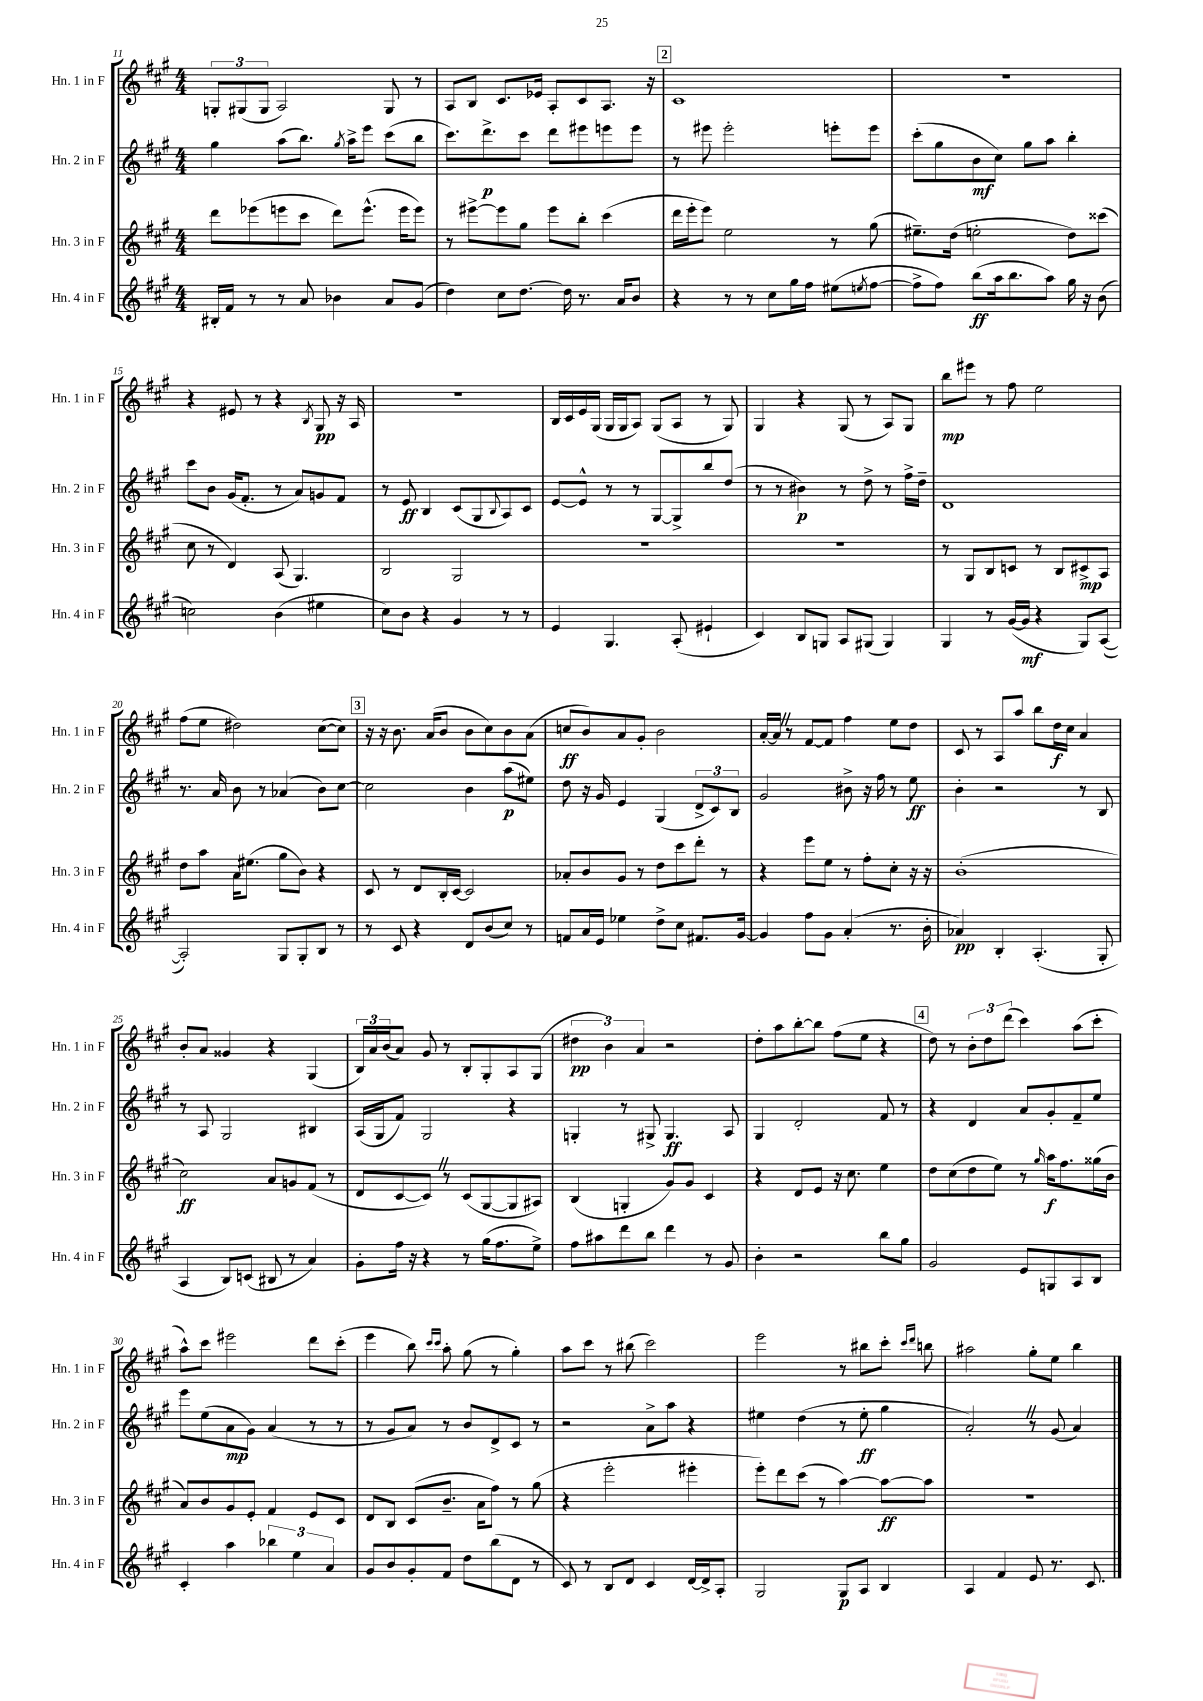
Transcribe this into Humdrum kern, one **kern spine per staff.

**kern	**kern	**kern	**kern
*staff4	*staff3	*staff2	*staff1
*clefG2	*clefG2	*clefG2	*clefG2
*k[f#c#g#]	*k[f#c#g#]	*k[f#c#g#]	*k[f#c#g#]
*M4/4	*M4/4	*M4/4	*M4/4
16B#'/LL	8ddd\L	4gg#\	12G'/L
16f#/JJ	.	.	.
.	.	.	(12G#/
8r	(8eee-\	.	.
.	.	.	12G#/J
8r	8eee\	(8aa\L	2A/)
8a/	8ccc#\J	8.bb\J)	.
4b-\	8ddd\L)	.	.
.	.	8qgg#/	.
.	.	16aa^\LK	.
.	(8.eee^^\J	8eee\J	.
8a/L	.	(8ccc#\L	8G#/
.	16eee\LK	.	.
(8g#/J	8eee\J)	8bb\J	8r
=	=	=	=
4dd\)	8r	8.ccc#\L)	8A/L
.	[8eee#^\L	.	8B/J
.	.	8.ddd^\	.
8cc#\L	8eee#\]	.	8.c#/L
[8.dd\J	8gg#\J	8ccc#\J	.
.	.	.	16e-/Jk
.	8eee#\L	8ddd\L	8A'/L
16dd\]	.	.	.
8.r	8bb'\J	8eee#\	8c#/
.	(4ccc#\	8eee\	8.A/J
16a/LK	.	.	.
8b/J	.	8eee\J	.
.	.	.	16r
=	=	=	=
4r	16ddd\LL	8r	1c#
.	16eee'\J	.	.
.	8eee\J)	8eee#\	.
8r	2ee\	2eee#'\	.
8r	.	.	.
8cc#\L	.	.	.
16gg#\L	.	.	.
16ff#\JJ	.	.	.
(8ee#\L	8r	8eee'\L	.
8qee/	.	.	.
[8ff#\J	(8gg#\	8eee\J	.
=	=	=	=
8ff#^\]L	8.ee#~\L)	(8ccc#'\L	1r
8ff#\J)	.	8gg#\	.
.	(16dd\Jk	.	.
(8bb\L	2ee'\	8b\	.
16aa\k	.	8cc#\J)	.
8.bb\	.	.	.
.	.	8gg#\L	.
8aa\J)	.	8aa\J	.
16gg#\	8dd\L)	4bb'\	.
16r	.	.	.
(8b\	(8ccc##\J	.	.
=	=	=	=
2cc\)	8cc#\	8ccc#\L	4r
.	8r	8b\J	.
.	4d/)	(16g#/LK	8e#/
.	.	8.f#'/J	.
.	.	.	8r
(4b\	(8A/	8r	4r
.	4.G#/)	8a/L)	.
.	.	.	8qB/
4ee#\	.	8g/	8G#/
.	.	8f#/J	16r
.	.	.	16A/
=	=	=	=
8cc#\L)	2B/	8r	1r
8b\J	.	8e/	.
4r	.	4B/	.
4g#/	2G#/	(8c#/L	.
.	.	8G#/	.
.	.	8qqB/	.
8r	.	8A/)	.
8r	.	8c#/J	.
=	=	=	=
4e/	1r	[8e/L	16B/LL
.	.	.	16c#/
.	.	8e^^/]J	16e/
.	.	.	(16G#/JJ
4.G#/	.	8r	16G#/LL
.	.	.	16G#/J
.	.	8r	8A/J)
.	.	[8G#/L	(8G#/L
(8A'/	.	8G#^/]	8A/J
4e#`/	.	8bb/	8r
.	.	(8dd/J	8G#/)
=	=	=	=
4c#/)	1r	8r	4G#/
.	.	8r	.
8B/L	.	4b#\)	4r
8G/J	.	.	.
8A/L	.	8r	(8G#/
(8G#/J	.	8dd^\	8r
4G#/)	.	8r	8A/L)
.	.	16ff#^\LL	8G#/J
.	.	16dd~\JJ	.
=	=	=	=
4G#/	8r	1d	8bb\L
.	8G#/L	.	8eee#\J
8r	8B/	.	8r
([16g#/LL	8c/J	.	8ff#\
16g#/]JJ	.	.	.
4r	8r	.	2ee\
.	8B/L	.	.
8G#/L)	8c#^/	.	.
([8A/J	8A/J	.	.
=	=	=	=
2A'/])	8dd\L	8.r	(8ff#\L
.	8aa\J	.	8ee\J
.	.	16a/	.
.	16a\LK	8b\	2dd#\)
.	(8.ee#\J	.	.
.	.	8r	.
8G#/L	8gg#\L	(4a-/	.
8G#'/	8b\J)	.	.
8B/J	4r	8b\L)	([8cc#\L
8r	.	[8cc#\J	8cc#\]J)
=	=	=	=
8r	8c#/	2cc#\]	16r
.	.	.	16r
8c#/	8r	.	8.b\
4r	8d/L	.	.
.	.	.	(16a/LK
.	16B'/L	.	8b/J
.	[16c#/JJ	.	.
8d/L	2c#/]	4b\	8b\L
(8b/	.	.	8cc#\)
8cc#/J)	.	(8aa\L	8b\
8r	.	8ee#\J)	(8a\J
=	=	=	=
8f/L	8a-'/L	8dd\	8cc/L
16a/L	8b/	16r	8b/)
16e/JJ	.	16g#/	.
4ee-\	8g#/J	4e/	8a/
.	8r	.	8g#'/J
8dd^\L	8dd\L	(4G#/	2b\
8cc#\J	8ccc#\	.	.
8.f#/L	8ddd'\J	12d^/L	.
.	.	12c#/)	.
.	8r	.	.
.	.	12B/J	.
[16g#/Jk	.	.	.
=	=	=	=
4g#/]	4r	2g#/	[16a'/LL
.	.	.	16a/]JJ
.	.	.	8r
8ff#\L	8eee\L	.	[8f#/L
8g#\J	8ee\J	.	8f#/]J
(4a'/	8r	8b#^\	4ff#\
.	8ff#'\L	16r	.
.	.	16ff#\	.
8.r	8cc#'\J	8r	8ee\L
.	16r	8ee\	8dd\J
16b'\	16r	.	.
=	=	=	=
4a-/)	(1b'	4b'\	8c#/
.	.	.	8r
4B'/	.	2r	8A/L
.	.	.	8aa/J
(4.A'/	.	.	8bb\L
.	.	.	16dd\L
.	.	.	16cc#\JJ
.	.	8r	4a/
8G#'/	.	8B/	.
=	=	=	=
4A/	2cc#\)	8r	8b'/L
.	.	8A/	8a/J
8B/L)	.	2G#/	4g##/
(8c/J	.	.	.
8B#/	8a/L	.	4r
8r	8g/	.	.
4a/)	(8f#/J	4B#/	(4G#/
.	8r	.	.
=	=	=	=
8g#'\L	8d/L	(16A/LL	24B/LL)
.	.	.	24a/
.	.	16G#/J	.
.	.	.	(24b/J
16ff#\Jk	[8c#/	8f#/J)	8a/J)
16r	.	.	.
4r	8c#/]J)	2G#/	8g#/
.	8r	.	8r
8r	(8c#/L	.	8B'/L
(16gg#\LK	[8G#/	.	8G#'/
8.ff#\	.	.	.
.	8G#/]	4r	8A/
8ee^\J)	8A#/J)	.	(8G#/J
=	=	=	=
8ff#\L	(4B/	4G'/	6dd#\
8aa#\	.	.	.
.	.	.	6b\)
8ddd\	4G'/	8r	.
.	.	.	6a/
8bb\J	.	8G#^/	.
4ddd\	8g#/L)	4.G#/	2r
.	8g#/J	.	.
8r	4c#/	.	.
8g#/	.	8A/	.
=	=	=	=
4b'\	4r	4G#/	8dd'\L
.	.	.	8aa\
2r	8d/L	2d'/	[8bb'\
.	8e/J	.	8bb\]J
.	16r	.	(8ff#\L
.	8.cc#\	.	.
.	.	.	8ee\J
8bb\L	4ee\	8f#/	4r
8gg#\J	.	8r	.
=	=	=	=
2g#/	8dd\L	4r	8dd\)
.	(8cc#\	.	8r
.	8dd\	4d/	12b'\L
.	.	.	12dd\
.	8ee\J)	.	.
.	.	.	(12ddd\J
8e/L	8r	8a/L	4ccc#\)
.	16qqgg#/	.	.
8G/	16aa\LK	8g#'/	.
.	8.ff#\	.	.
8A/	.	8f#~/	(8aa\L
8B/J	(16gg##\L	8ee/J	8ccc#'\J
.	16b\JJ	.	.
=	=	=	=
4c#'/	8a/L)	8eee\L	8aa^^\L)
.	8b/	(8ee\	8ccc#\J
4aa\	8g#/	8a\	2eee#\
.	8e'/J	8g#\J)	.
6bb-\	4f#/	(4a/	.
6ee\	.	.	.
.	8e/L	8r	8ddd\L
6a/	.	.	.
.	8c#/J	8r	(8ccc#'\J
=	=	=	=
8g#/L	8d/L	8r	4eee\
8b/	8B/J	8g#/L	.
8g#'/	(8c#/L	8a/J)	8bb\)
.	.	.	16qqccc#/LL
.	.	.	16qqccc#/JJ
8f#/J	8.b~/J	8r	8aa'\
8dd\L	.	8b/L	(8gg#\
.	16a\LK	.	.
(8bb\	8ff#\J)	8d^/	8r
8d\J	8r	8c#/J	4gg#'\)
8r	(8gg#\	8r	.
=	=	=	=
8c#/)	4r	2r	8aa\L
8r	.	.	8ccc#\J
8B/L	2eee'\	.	8r
8d/J	.	.	(8bb#\
4c#/	.	8a^\L	2ccc#\)
.	.	8aa\J	.
[16d/LL	4eee#'\	4r	.
16d^/]J	.	.	.
8A'/J	.	.	.
=	=	=	=
2G#/	8eee'\L)	4ee#\	2eee\
.	8ddd\	.	.
.	(8ccc#\J	(4dd\	.
.	8r	.	.
8G#/L	[4aa\)	8r	8r
8A/J	.	8ee#'\	8bb#\L
4B/	8aa\_L	4gg#\	8ccc#'\J
.	.	.	16qqccc#/LL
.	.	.	16qqddd/JJ
.	8aa\]J	.	8bb\
=	=	=	=
4A/	1r	2a'/)	2aa#\
4f#/	.	.	.
8e/	.	8r	8gg#'\L
8.r	.	(8g#/	8ee\J
.	.	4a/)	4bb\
8.c#/	.	.	.
==	==	==	==
*-	*-	*-	*-
